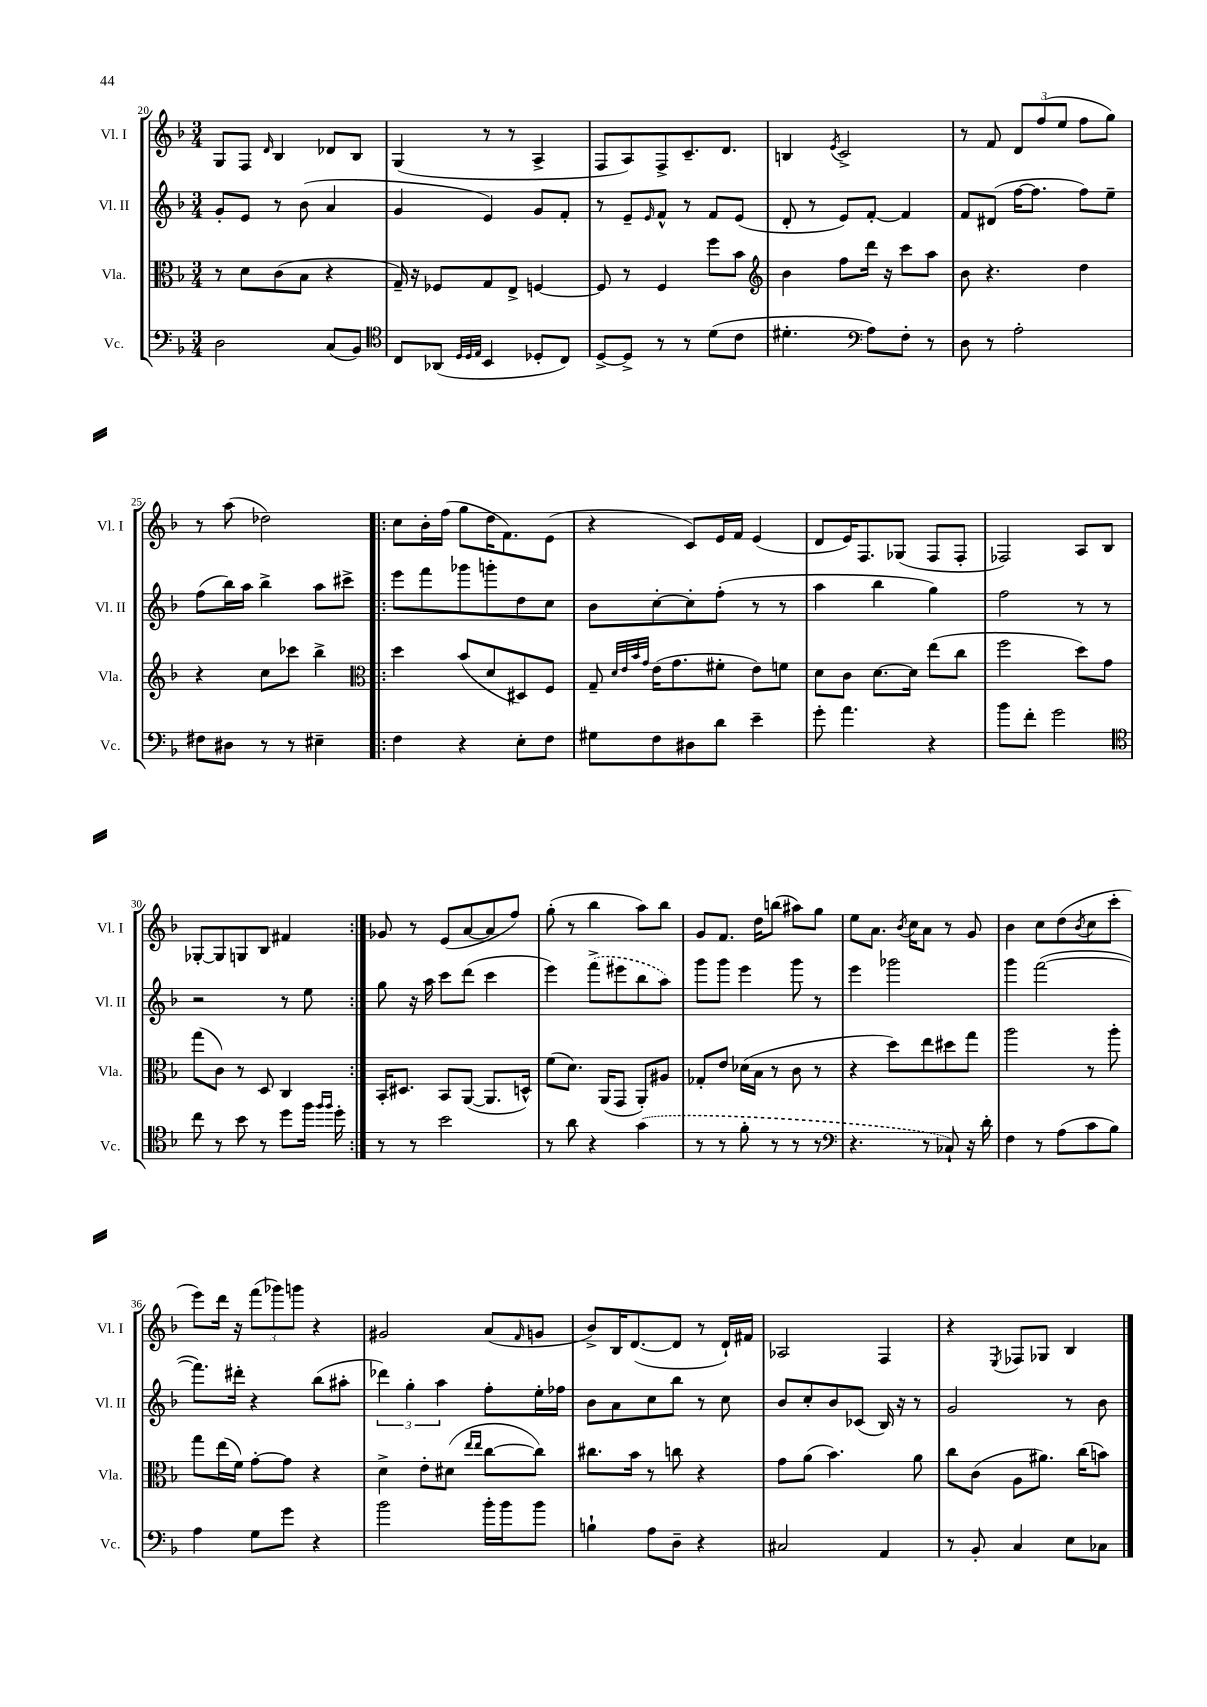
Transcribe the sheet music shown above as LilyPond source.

<<
\new StaffGroup <<
\new Staff = "s0" \with { instrumentName = "Vl. I" shortInstrumentName = "Vl. I" } {
    \clef treble \key f \major \numericTimeSignature \time 3/4
    g8 f8 \grace { d'16 } bes4 des'8 bes8 |
    g4( r8 r8 a4-> |
    f8 a8) f8-> c'8.-- d'8. |
    b4 \acciaccatura { e'8 } c'2-> |
    r8 f'8 \tuplet 3/2 { d'8 f''8( e''8 } f''8 g''8) |
    r8 a''8( des''2) |
    \repeat volta 2 { c''8 bes'16-. f''16( g''8 d''16 f'8.) e'8( |
    r4 c'8) e'16 f'16 e'4( |
    d'8 e'16) f8. ges8( f8 f8-. |
    fes2) a8 bes8 |
    ges8~-. ges8 g8 bes8 fis'4 | }
    ges'8 r8 e'8( a'8~ a'8 f''8) |
    g''8-.( r8 bes''4 a''8) bes''8 |
    g'8 f'8. d''16 b''8( ais''8) g''8 |
    e''8 a'8. \acciaccatura { bes'8 } c''16 a'8 r8 g'8 |
    bes'4 c''8 d''8( \acciaccatura { bes'8 } c''8 c'''8-. |
    e'''8) d'''16 r16 \tuplet 3/2 { f'''8( ges'''8) g'''8 } r4 |
    gis'2 a'8( \grace { f'16 } g'8 |
    bes'8->) bes16 d'8.~( d'8 r8 d'16-!) fis'16 |
    aes2 f4 |
    r4 \acciaccatura { e8 } fes8 ges8 bes4 \bar "|." |
}
\new Staff = "s1" \with { instrumentName = "Vl. II" shortInstrumentName = "Vl. II" } {
    \clef treble \key f \major \numericTimeSignature \time 3/4
    g'8-. e'8 r8 bes'8( a'4 |
    g'4 e'4) g'8 f'8-. |
    r8 e'8-- \grace { e'16 } f'8-^ r8 f'8 e'8( |
    d'8-. r8 e'8) f'8~-. f'4 |
    f'8 dis'8( f''16~ f''8. f''8) e''8-- |
    f''8( bes''16) a''16 bes''4-> a''8 cis'''8-> |
    \repeat volta 2 { e'''8 f'''8 ges'''8 g'''8-. d''8 c''8 |
    bes'8 c''8~-. c''8-. f''8-.( r8 r8 |
    a''4 bes''4 g''4) |
    f''2 r8 r8 |
    r2 r8 e''8 | }
    g''8 r16 a''16 c'''8 d'''8( c'''4 |
    e'''4) \once \slurDashed f'''8->( eis'''8 bes''8 a''8) |
    g'''8 g'''8 e'''4 g'''8 r8 |
    e'''4 ges'''2 |
    g'''4 f'''2~( |
    f'''8.) dis'''16-. r4 bes''8( ais''8-. |
    \tuplet 3/2 { des'''4) g''4-. a''4 } f''8-. e''16-. fes''16 |
    bes'8 a'8 c''8 bes''8 r8 c''8 |
    bes'8 c''8-. bes'8 ces'8( bes16) r16 r8 |
    g'2 r8 bes'8 \bar "|." |
}
\new Staff = "s2" \with { instrumentName = "Vla." shortInstrumentName = "Vla." } {
    \clef alto \key f \major \numericTimeSignature \time 3/4
    r8 d'8 c'8( bes8 r4 |
    g16--) r16 fes8 g8 e8-> f4~ |
    f8 r8 f4 f''8 bes'8 |
    \clef treble bes'4 f''8 d'''16 r16 c'''8 a''8 |
    bes'8 r4. d''4 |
    r4 c''8 ces'''8 bes''4-> |
    \repeat volta 2 { \clef alto d''4 bes'8( d'8 dis8) f8 |
    g8-- \grace { d'32 e'32 bes'32 g'32 } e'16( g'8. fis'8-. e'8) f'8 |
    d'8 c'8 d'8.~ d'16 e''8( c''8 |
    f''2 d''8) g'8 |
    g''8( c'8) r8 d8 c4 | }
    bes,16-. dis8. bes,8 a,8~( a,8. d16-^) |
    f'8( d'8.) a,16( g,8 a,8-.) ais8 |
    ges8-. e'8 des'16( bes16 r8 c'8 r8 |
    r4 d''8) e''8 dis''8 g''8 |
    a''2 r8 a''8-. |
    g''8 e''16( f'16) g'8~-. g'8 r4 |
    d'4-> e'8-. dis'8( \grace { e''16 e''16 } c''8~ c''8) |
    cis''8. bes'16 r8 c''8 r4 |
    g'8 a'8( bes'4.) a'8 |
    c''8 c'8( a8 ais'8.) c''16( b'8) \bar "|." |
}
\new Staff = "s3" \with { instrumentName = "Vc." shortInstrumentName = "Vc." } {
    \clef bass \key f \major \numericTimeSignature \time 3/4
    d2 c8( bes,8) |
    \clef tenor c8 aes,8( \grace { d32 d32 e32 } bes,4 des8-. c8) |
    d8~-> d8-> r8 r8 d'8( c'8 |
    dis'4.-. \clef bass a8) f8-. r8 |
    d8 r8 a2-. |
    fis8 dis8 r8 r8 eis4-- |
    \repeat volta 2 { f4 r4 e8-. f8 |
    gis8 f8 dis8 d'8 e'4-- |
    g'8-. a'4. r4 |
    bes'8 f'8-. g'2 |
    \clef tenor c''8 r8 bes'8 r8 d''8 f''16 \grace { f''16 f''16 } d''16-. | }
    r8 r8 bes'2 |
    r8 a'8 r4 \once \slurDashed g'4( |
    r8 r8 f'8-. r8 r8 r8 |
    \clef bass r4. r8 ces8-!) r16 d'16-. |
    f4 r8 a8( c'8 bes8) |
    a4 g8 g'8 r4 |
    bes'2 bes'16-. bes'16 bes'8 |
    b4-! a8 d8-- r4 |
    cis2 a,4 |
    r8 bes,8-. c4 e8 ces8 \bar "|." |
}
>>
>>
\layout { \context { \Score currentBarNumber = #20 } }
